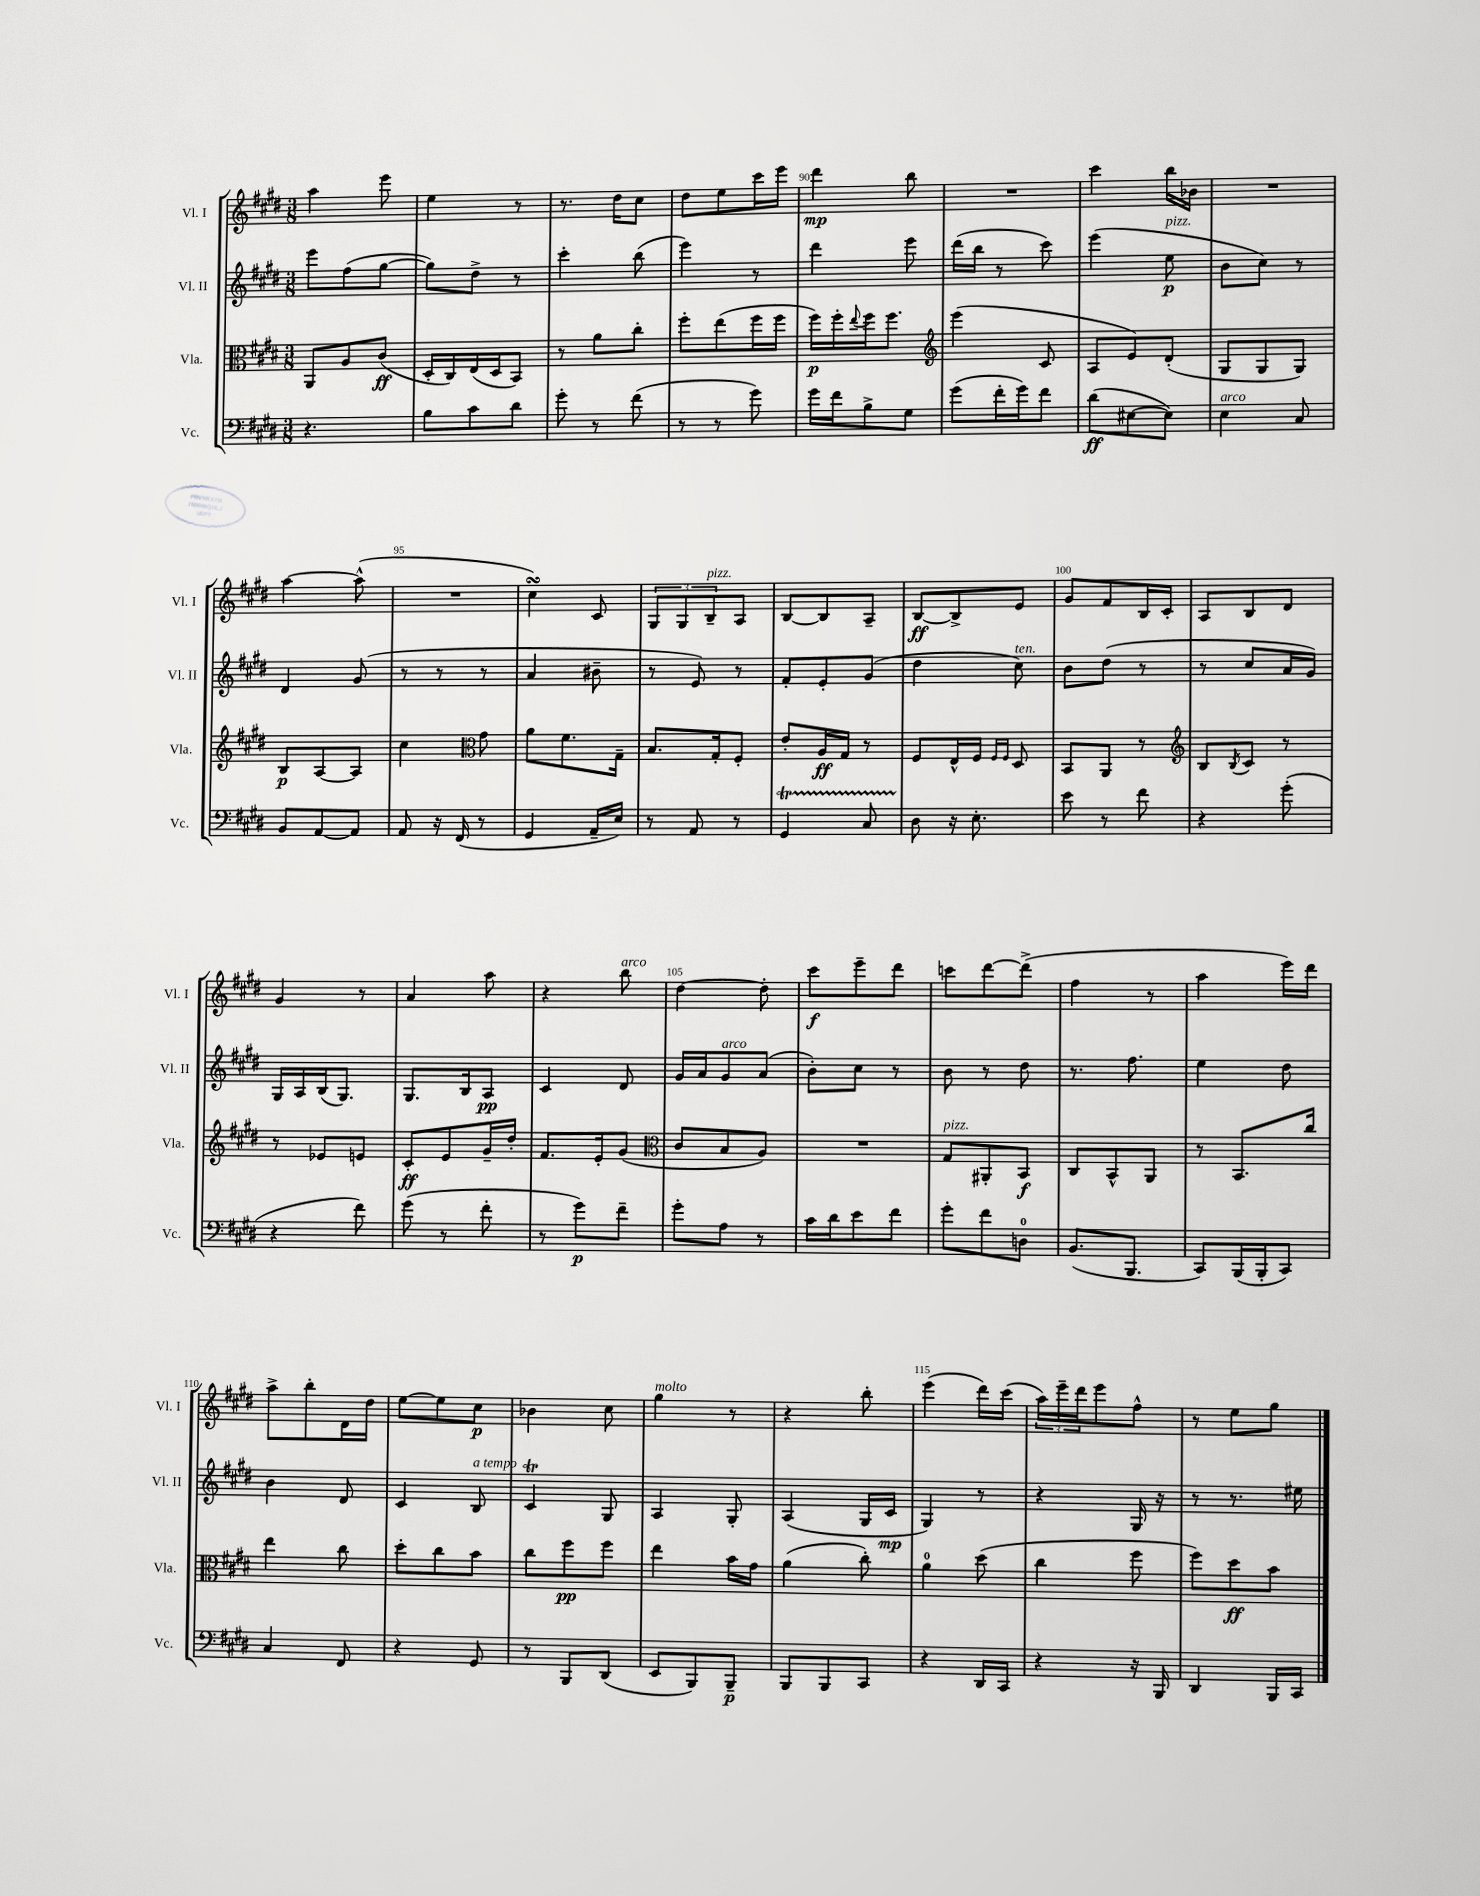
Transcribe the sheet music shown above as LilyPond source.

<<
\new StaffGroup <<
\new Staff = "s0" \with { instrumentName = "Vl. I" shortInstrumentName = "Vl. I" } {
    \clef treble \key e \major \numericTimeSignature \time 3/8
    a''4 e'''8 |
    e''4 r8 |
    r8. dis''16 cis''8 |
    dis''8 e''8 cis'''16 e'''16 |
    dis'''4\mp b''8 |
    R4. |
    cis'''4 b''16 bes'16 |
    R4. |
    a''4~ a''8-^( |
    R4. |
    cis''4\turn) cis'8 |
    \tuplet 3/2 { gis8 gis8 b8--^\markup { \italic "pizz." } } a8 |
    b8~ b8 a8-- |
    b8~\ff b8-> e'8 |
    gis'8 fis'8 b16 cis'16-. |
    a8 b8 dis'8 |
    gis'4 r8 |
    a'4 a''8 |
    r4 b''8^\markup { \italic "arco" } |
    dis''4~ dis''8-. |
    cis'''8\f e'''8-- dis'''8 |
    c'''8 dis'''8~ dis'''8->( |
    fis''4 r8 |
    a''4 e'''16) dis'''16 |
    a''8-> b''8-. dis'16 dis''16 |
    e''8~ e''8 cis''8\p |
    bes'4 cis''8 |
    gis''4^\markup { \italic "molto" } r8 |
    r4 b''8-. |
    e'''4( dis'''16) cis'''16( |
    \tuplet 3/2 { a''16) e'''16-- dis'''16 } e'''8 fis''8-^ |
    r8 e''8 gis''8 \bar "|." |
}
\new Staff = "s1" \with { instrumentName = "Vl. II" shortInstrumentName = "Vl. II" } {
    \clef treble \key e \major \numericTimeSignature \time 3/8
    e'''8 fis''8( gis''8~ |
    gis''8) dis''8-> r8 |
    cis'''4-. b''8( |
    e'''4) r8 |
    dis'''4 e'''8 |
    dis'''16( b''16 r8 cis'''8) |
    e'''4( e''8\p^\markup { \italic "pizz." } |
    b'8 cis''8) r8 |
    dis'4 gis'8( |
    r8 r8 r8 |
    a'4 bis'8-- |
    r8 e'8) r8 |
    fis'8-. e'8-. gis'8( |
    dis''4 cis''8^\markup { \italic "ten." }) |
    b'8 dis''8( r8 |
    r8 cis''8 a'16 gis'16) |
    gis16 a16 b16( gis8.) |
    gis8. b16 a8\pp |
    cis'4 dis'8 |
    gis'16 a'16 gis'8^\markup { \italic "arco" } a'8( |
    b'8-.) cis''8 r8 |
    b'8 r8 dis''8 |
    r8. fis''8. |
    e''4 dis''8 |
    b'4 dis'8 |
    cis'4 b8^\markup { \italic "a tempo" } |
    cis'4\trill gis8 |
    a4 gis8-. |
    a4( gis16 cis'16\mp |
    gis4) r8 |
    r4 gis16 r16 |
    r8 r8. eis''16 \bar "|." |
}
\new Staff = "s2" \with { instrumentName = "Vla." shortInstrumentName = "Vla." } {
    \clef alto \key e \major \numericTimeSignature \time 3/8
    a,8 a8 cis'8\ff( |
    dis16-. cis16) e16( dis16 b,8) |
    r8 a'8 cis''8-. |
    fis''8-. e''8( fis''16 fis''16 |
    fis''16\p) fis''16-. \appoggiatura { e''8 } fis''16 fis''8. |
    \clef treble e'''4( cis'8 |
    a8 e'8) dis'8-.( |
    gis8 gis8 gis8) |
    b8\p a8~ a8 |
    cis''4 \clef alto gis'8 |
    a'8 fis'8. gis16-- |
    b8. gis16-. fis8-. |
    e'8-. a16\ff gis16 r8 |
    fis8 e16-^ fis16 \grace { fis16 fis16 } dis8 |
    b,8 a,8 r8 |
    \clef treble b8 \acciaccatura { b8 } cis'8 r8 |
    r8 ees'8 e'8 |
    cis'8-.\ff e'8 gis'16-- dis''16-. |
    fis'8. e'16-. gis'8( |
    \clef alto cis'8 b8 a8) |
    R4. |
    gis8^\markup { \italic "pizz." } ais,8-. b,8\f |
    cis8 b,8-^ a,8 |
    r8 b,8. cis''16 |
    e''4 cis''8 |
    dis''8-. cis''8 b'8 |
    cis''8 fis''8\pp fis''8 |
    e''4 b'16 gis'16 |
    a'4( cis''8-.) |
    a'4-0 dis''8( |
    cis''4 fis''8 |
    fis''8) dis''8\ff b'8 \bar "|." |
}
\new Staff = "s3" \with { instrumentName = "Vc." shortInstrumentName = "Vc." } {
    \clef bass \key e \major \numericTimeSignature \time 3/8
    r4. |
    b8 cis'8 dis'8 |
    gis'8-. r8 fis'8( |
    r8 r8 gis'8) |
    gis'16 fis'16 b8-> gis8 |
    gis'8( fis'16-. gis'16) fis'8 |
    dis'8\ff( eis8~ eis8) |
    e4^\markup { \italic "arco" } cis8 |
    b,8 a,8~ a,8 |
    a,8 r16 fis,16( r8 |
    gis,4 a,16-- e16) |
    r8 a,8 r8 |
    gis,4\startTrillSpan cis8 |
    dis8\stopTrillSpan r16 e8.-. |
    e'8 r8 fis'8 |
    r4 gis'8-.( |
    r4 fis'8) |
    gis'8( r8 fis'8-. |
    r8 gis'8\p) fis'8-- |
    gis'8-. a8 r8 |
    cis'16 dis'16 e'8 fis'8 |
    gis'8-. fis'8 d8-0 |
    b,8.( b,,8. |
    cis,8) b,,16( b,,16-. cis,8) |
    cis4 fis,8 |
    r4 gis,8 |
    r8 b,,8 dis,8( |
    e,8 b,,8) b,,8--\p |
    b,,8 b,,8 cis,8 |
    r4 dis,16 cis,16 |
    r4 r16 b,,16 |
    dis,4 b,,16 cis,16 \bar "|." |
}
>>
>>
\layout { \context { \Score currentBarNumber = #86 \override BarNumber.break-visibility = ##(#f #t #t) barNumberVisibility = #(every-nth-bar-number-visible 5) } }
